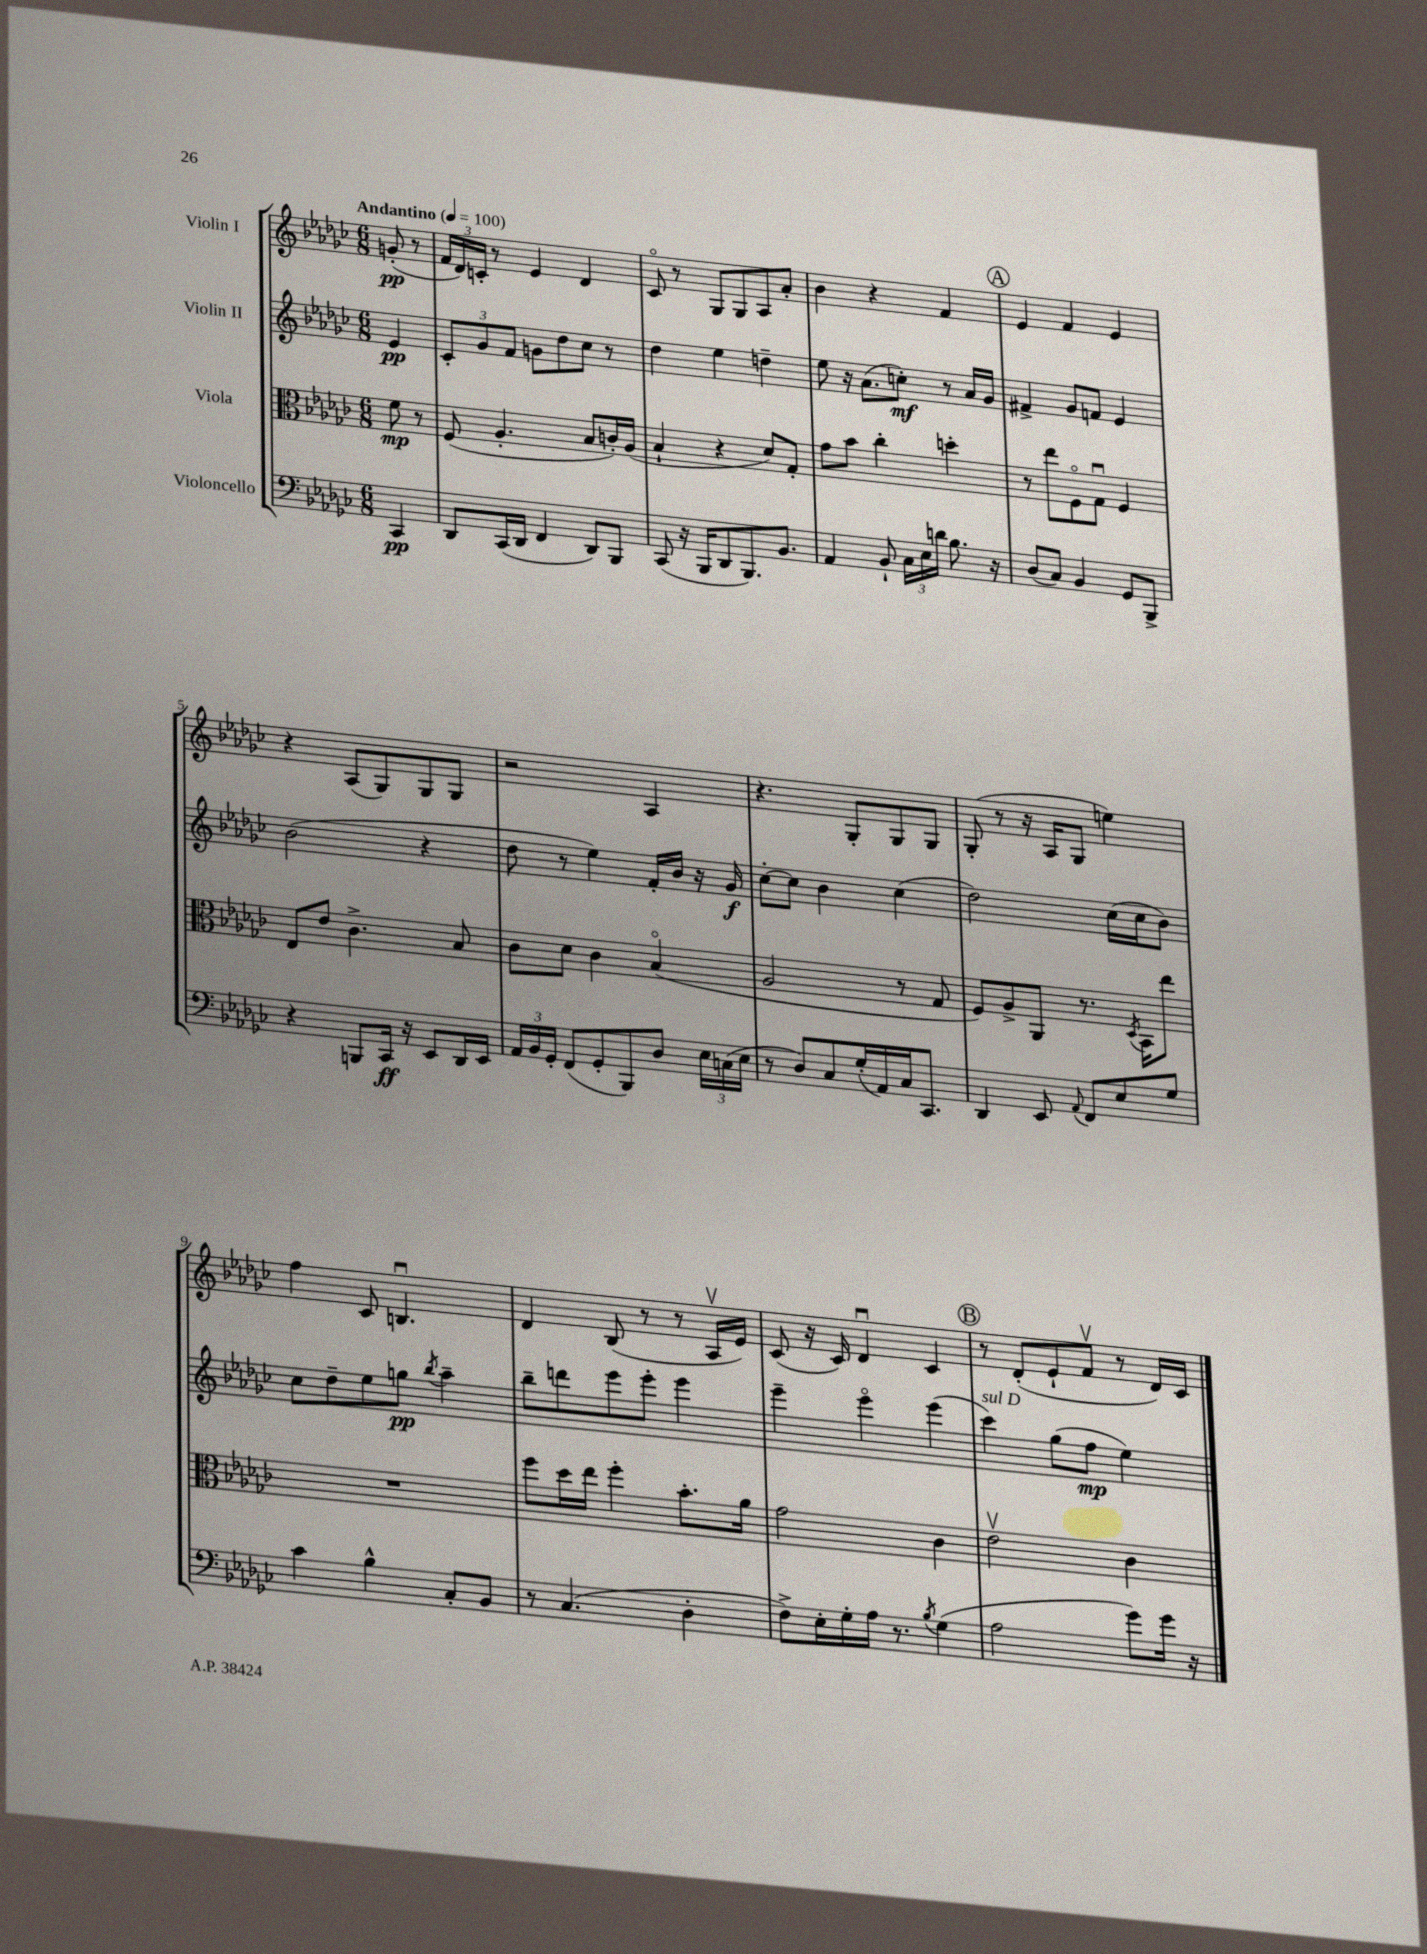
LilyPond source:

<<
\new StaffGroup <<
\new Staff = "s0" \with { instrumentName = "Violin I" } {
    \clef treble \key ges \major \numericTimeSignature \time 6/8 \partial 4 \tempo "Andantino" 4 = 100
    \autoBeamOff g'8-.\pp( r8 |
    \tuplet 3/2 { f'16[ des'16) c'16]-. } r8 ees'4 des'4 |
    ces'8\flageolet r8 ges8[ ges8 aes8 aes'8]-. |
    bes'4 r4 f'4 |
    \mark \markup { \circle "A" } ees'4 f'4 ees'4 |
    r4 aes8[( ges8) ges8 ges8] |
    r2 aes4 |
    r4. ges8[-. ges8 ges8] |
    ges8-.( r8 r16 aes16[ ges8] e''4) |
    f''4 ces'8 b4.\downbow |
    des'4 bes8( r8 r8 aes16[\upbow ees'16]) |
    ces'8( r16 ces'16) des'4\downbow ces'4 |
    \mark \markup { \circle "B" } r8 des'8[-.( ees'8-! f'8]\upbow r8 des'16[) ces'16] \bar "|." |
}
\new Staff = "s1" \with { instrumentName = "Violin II" } {
    \clef treble \key ges \major \numericTimeSignature \time 6/8 \partial 4
    \autoBeamOff ees'4\pp |
    \tuplet 3/2 { ces'8[-. ges'8 f'8] } g'8[ des''8 ces''8] r8 |
    des''4 ees''4 d''4-- |
    ees''8 r16 aes'8.[( c''8]-.\mf) r8 aes'16[ ges'16] |
    \mark \markup { \circle "A" } fis'4-> ges'8[ f'8] ees'4 |
    bes'2( r4 |
    des''8 r8 ees''4) f'16[-. bes'16] r16 ges'16\f |
    ces''8[~-. ces''8] bes'4 ces''4( |
    des''2) ces''16[( ces''16 bes'8]) |
    ces''8[ des''8-- ees''8 g''8]\pp \acciaccatura { bes''8 } aes''4-- |
    bes''8[-- d'''8 ees'''8 ees'''8]-. ees'''4 |
    ees'''4-- ees'''4\flageolet ees'''4( |
    \mark \markup { \circle "B" } ces'''4^\markup { \italic "sul D" }) ges''8[( f''8]\mp ees''4) \bar "|." |
}
\new Staff = "s2" \with { instrumentName = "Viola" } {
    \clef alto \key ges \major \numericTimeSignature \time 6/8 \partial 4
    \autoBeamOff f'8\mp r8 |
    f8( aes4.-. bes8[ c'16-.) aes16]( |
    bes4-! r4 des'8[) ges8]-. |
    ges'8[ bes'8] ces''4-. d''4-. |
    \mark \markup { \circle "A" } r8 ees''8[ f8\flageolet ges8]\downbow f4 |
    ees8[ ees'8] ces'4.-> bes8 |
    ces'8[ des'8] ces'4 bes4\flageolet( |
    aes2 r8 ges8 |
    f8[) aes8-> aes,8] r8. \acciaccatura { des8 } bes,16[ ees''8] |
    R2. |
    f''8[ des''16 ees''16] f''4-. bes'8.[-. aes'16] |
    ges'2 ces'4 |
    \mark \markup { \circle "B" } ees'2\upbow ces'4 \bar "|." |
}
\new Staff = "s3" \with { instrumentName = "Violoncello" } {
    \clef bass \key ges \major \numericTimeSignature \time 6/8 \partial 4
    \autoBeamOff ces,4\pp |
    des,8[ ces,16( des,16] f,4 des,8[) bes,,8] |
    ces,8( r16 bes,,16[ des,8 bes,,8.) bes,8.] |
    aes,4 bes,8-! \tuplet 3/2 { ces16[ ees16 d'16] } bes8. r16 |
    \mark \markup { \circle "A" } des8[( ces8]) bes,4 ges,8[ bes,,8]-> |
    r4 b,,8[ ces,16]\ff r16 ees,8[ des,16 ees,16] |
    \tuplet 3/2 { aes,16[ bes,16 ges,16]-. } f,8[( ges,8-. bes,,8) des8] \tuplet 3/2 { ees16[ c16( ees16] } |
    r8 des8[) ces8 ges16-.( aes,16) ces16 ces,8.] |
    des,4 ees,8 \appoggiatura { aes,8 } f,8[ ees8 ges8] |
    ces'4 bes4-^ ces8[-. bes,8] |
    r8 ces4.( des4-. |
    f8[->) ees16-. ges16-. aes16] r8. \acciaccatura { bes8 } ges4( |
    \mark \markup { \circle "B" } aes2 ges'8[) ges'16] r16 \bar "|." |
}
>>
>>
